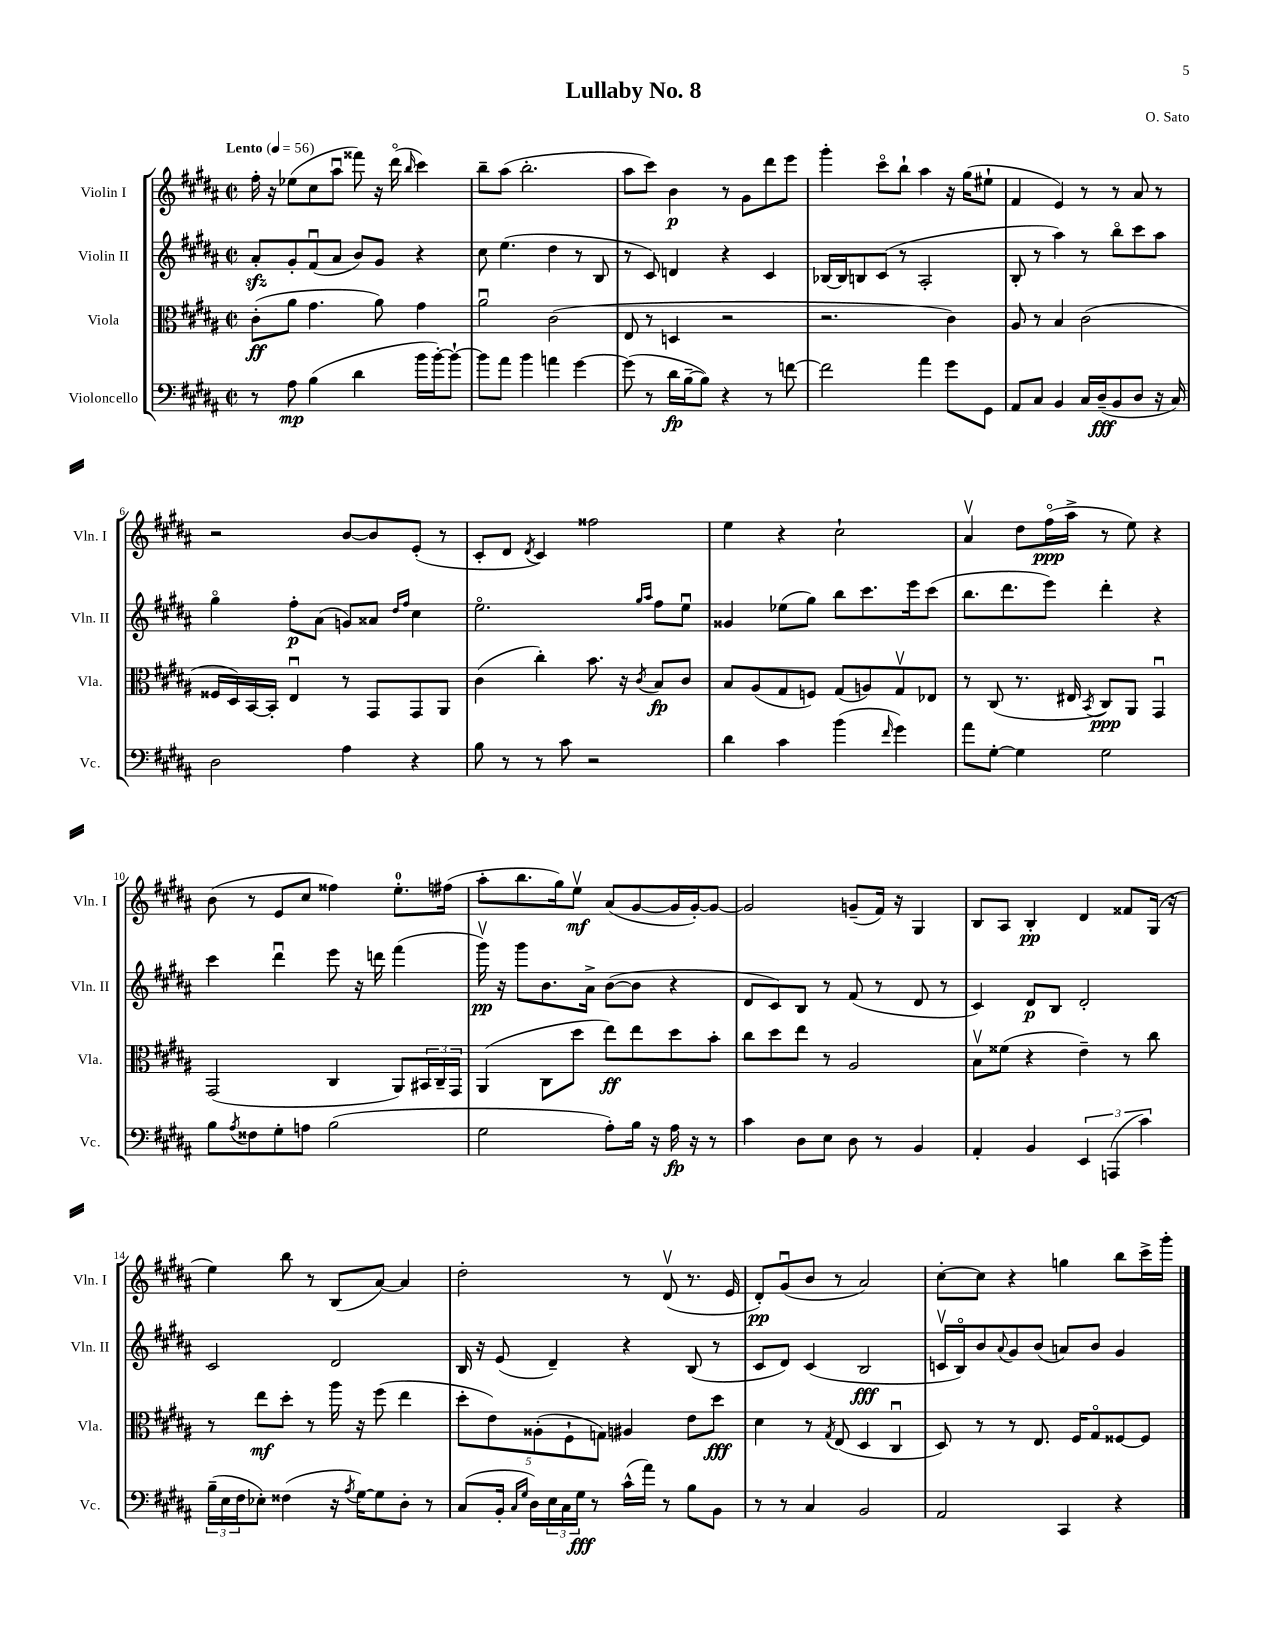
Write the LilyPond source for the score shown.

\header { title = "Lullaby No. 8" composer = "O. Sato" }
<<
\new StaffGroup <<
\new Staff = "s0" \with { instrumentName = "Violin I" shortInstrumentName = "Vln. I" } {
    \clef treble \key b \major \defaultTimeSignature \time 2/2 \tempo "Lento" 4 = 56
    fis''16-. r16 ees''8( cis''8 ais''8\downbow fisis'''8) r16 dis'''16\flageolet( \grace { b''16 } cis'''4) |
    b''8-- ais''8( b''2.-. |
    ais''8 cis'''8) b'4\p r8 gis'8 dis'''8 e'''8 |
    gis'''4-. cis'''8\flageolet b''8-! ais''4 r16 gis''16( eis''8-! |
    fis'4 e'4) r8 r8 ais'8 r8 |
    r2 b'8~ b'8 e'8-.( r8 |
    cis'8-. dis'8 \acciaccatura { dis'8 } cis'4) fisis''2 |
    e''4 r4 cis''2-! |
    ais'4\upbow dis''8 fis''16\flageolet\ppp( ais''16-> r8 e''8) r4 |
    b'8( r8 e'8 cis''8 fisis''4) e''8.-0-. fis''16( |
    ais''8-. b''8. gis''16) e''8\upbow\mf ais'8( gis'8~ gis'16 gis'16~-.) gis'8~ |
    gis'2 g'8--( fis'16) r16 gis4 |
    b8 ais8 b4-.\pp dis'4 fisis'8 gis16( r16 |
    e''4) b''8 r8 b8( ais'8~) ais'4 |
    dis''2-. r8 dis'8\upbow( r8. e'16 |
    dis'8-.\pp) gis'8\downbow( b'8 r8 ais'2) |
    cis''8~-. cis''8 r4 g''4 b''8 cis'''16-> gis'''16-. \bar "|." |
}
\new Staff = "s1" \with { instrumentName = "Violin II" shortInstrumentName = "Vln. II" } {
    \clef treble \key b \major \defaultTimeSignature \time 2/2
    ais'8-.\sfz gis'8-. fis'8\downbow( ais'8 b'8) gis'8 r4 |
    cis''8 e''4.( dis''4 r8 b8 |
    r8 cis'8) d'4 r4 cis'4 |
    bes16~ bes16 b8 cis'8( r8 ais2-. |
    b8-. r8 ais''4) r8 b''8\flageolet cis'''8 ais''8 |
    gis''4\flageolet fis''8-.\p ais'8( g'8) aisis'8 \grace { dis''16 fis''16 } cis''4 |
    e''2.\flageolet \grace { gis''16 ais''16 } fis''8 e''8\downbow |
    gisis'4 ees''8( gis''8) b''8 cis'''8. e'''16 cis'''8( |
    b''8. dis'''8. e'''8) dis'''4-. r4 |
    cis'''4 dis'''4\downbow e'''8 r16 d'''16 fis'''4( |
    gis'''16\upbow\pp) r16 gis'''8 b'8. ais'16-> b'8~( b'8 r4 |
    dis'8 cis'8) b8 r8 fis'8( r8 dis'8 r8 |
    cis'4) dis'8\p b8 dis'2-. |
    cis'2 dis'2 |
    b16 r16 e'8( dis'4--) r4 b8( r8 |
    cis'8 dis'8) cis'4( b2\fff |
    c'16\upbow b16\flageolet) b'8 \appoggiatura { ais'8 } gis'8 b'8( a'8) b'8 gis'4 \bar "|." |
}
\new Staff = "s2" \with { instrumentName = "Viola" shortInstrumentName = "Vla." } {
    \clef alto \key b \major \defaultTimeSignature \time 2/2
    cis'8-.\ff( ais'8 gis'4. ais'8) gis'4 |
    ais'2\downbow cis'2( |
    e8 r8 d4 r2 |
    r2. cis'4) |
    ais8 r8 b4 cis'2( |
    fisis16 dis16) b,16~ b,16-. e4\downbow r8 gis,8 gis,8 ais,8 |
    cis'4( cis''4-.) b'8. r16 \acciaccatura { cis'8 } b8\fp cis'8 |
    b8 ais8( gis8 f8) gis8( a8) gis8\upbow ees8 |
    r8 cis8( r8. eis16 \acciaccatura { b,8 } cis8\ppp) ais,8 gis,4\downbow |
    gis,2( cis4 ais,8) \tuplet 3/2 { bis,16 cis16-- gis,16 } |
    ais,4( cis8 dis''8 e''8\ff) e''8 dis''8 b'8-. |
    cis''8 dis''8 e''8 r8 ais2 |
    b8\upbow fisis'8( r4 e'4--) r8 cis''8 |
    r8 e''8\mf dis''8-. r8 ais''16 r16 fis''8( e''4 |
    \tuplet 5/4 { dis''8-. e'8) aisis8-.( fis8-! g8) } ais4 e'8 dis''8\fff |
    dis'4 r8 \acciaccatura { gis8 } e8( dis4 cis4\downbow |
    dis8) r8 r8 e8. fis16 gis8\flageolet fisis8~ fisis8 \bar "|." |
}
\new Staff = "s3" \with { instrumentName = "Violoncello" shortInstrumentName = "Vc." } {
    \clef bass \key b \major \defaultTimeSignature \time 2/2
    r8 ais8\mp b4( dis'4 b'16 b'16~-.) b'8~-! |
    b'8 ais'8 b'4 a'4 gis'4~ |
    gis'8( r8 dis'16\fp b16~-- b8) r4 r8 f'8~ |
    f'2 ais'4 gis'8 gis,8 |
    ais,8 cis8 b,4 cis16 dis16--\fff( b,8 dis8 r16 cis16) |
    dis2 ais4 r4 |
    b8 r8 r8 cis'8 r2 |
    dis'4 cis'4 b'4( \grace { fis'16 } gis'4) |
    ais'8 gis8~-. gis4 gis2 |
    b8 \acciaccatura { ais8 } fisis8 gis8-. a8 b2( |
    gis2 ais8-.) b16 r16 ais16\fp r16 r8 |
    cis'4 dis8 e8 dis8 r8 b,4 |
    ais,4-. b,4 \tuplet 3/2 { e,4 a,,4( cis'4) } |
    \tuplet 3/2 { b16--( e16 fis16 } ees8-.) fisis4( r16 \acciaccatura { ais8 } gis16~) gis8 dis8-. r8 |
    cis8( b,16-. \grace { cis16 gis16 } dis16) \tuplet 3/2 { e16 cis16 gis16\fff } r8 cis'16-^( ais'16) r8 b8 b,8 |
    r8 r8 cis4 b,2 |
    ais,2 cis,4 r4 \bar "|." |
}
>>
>>
